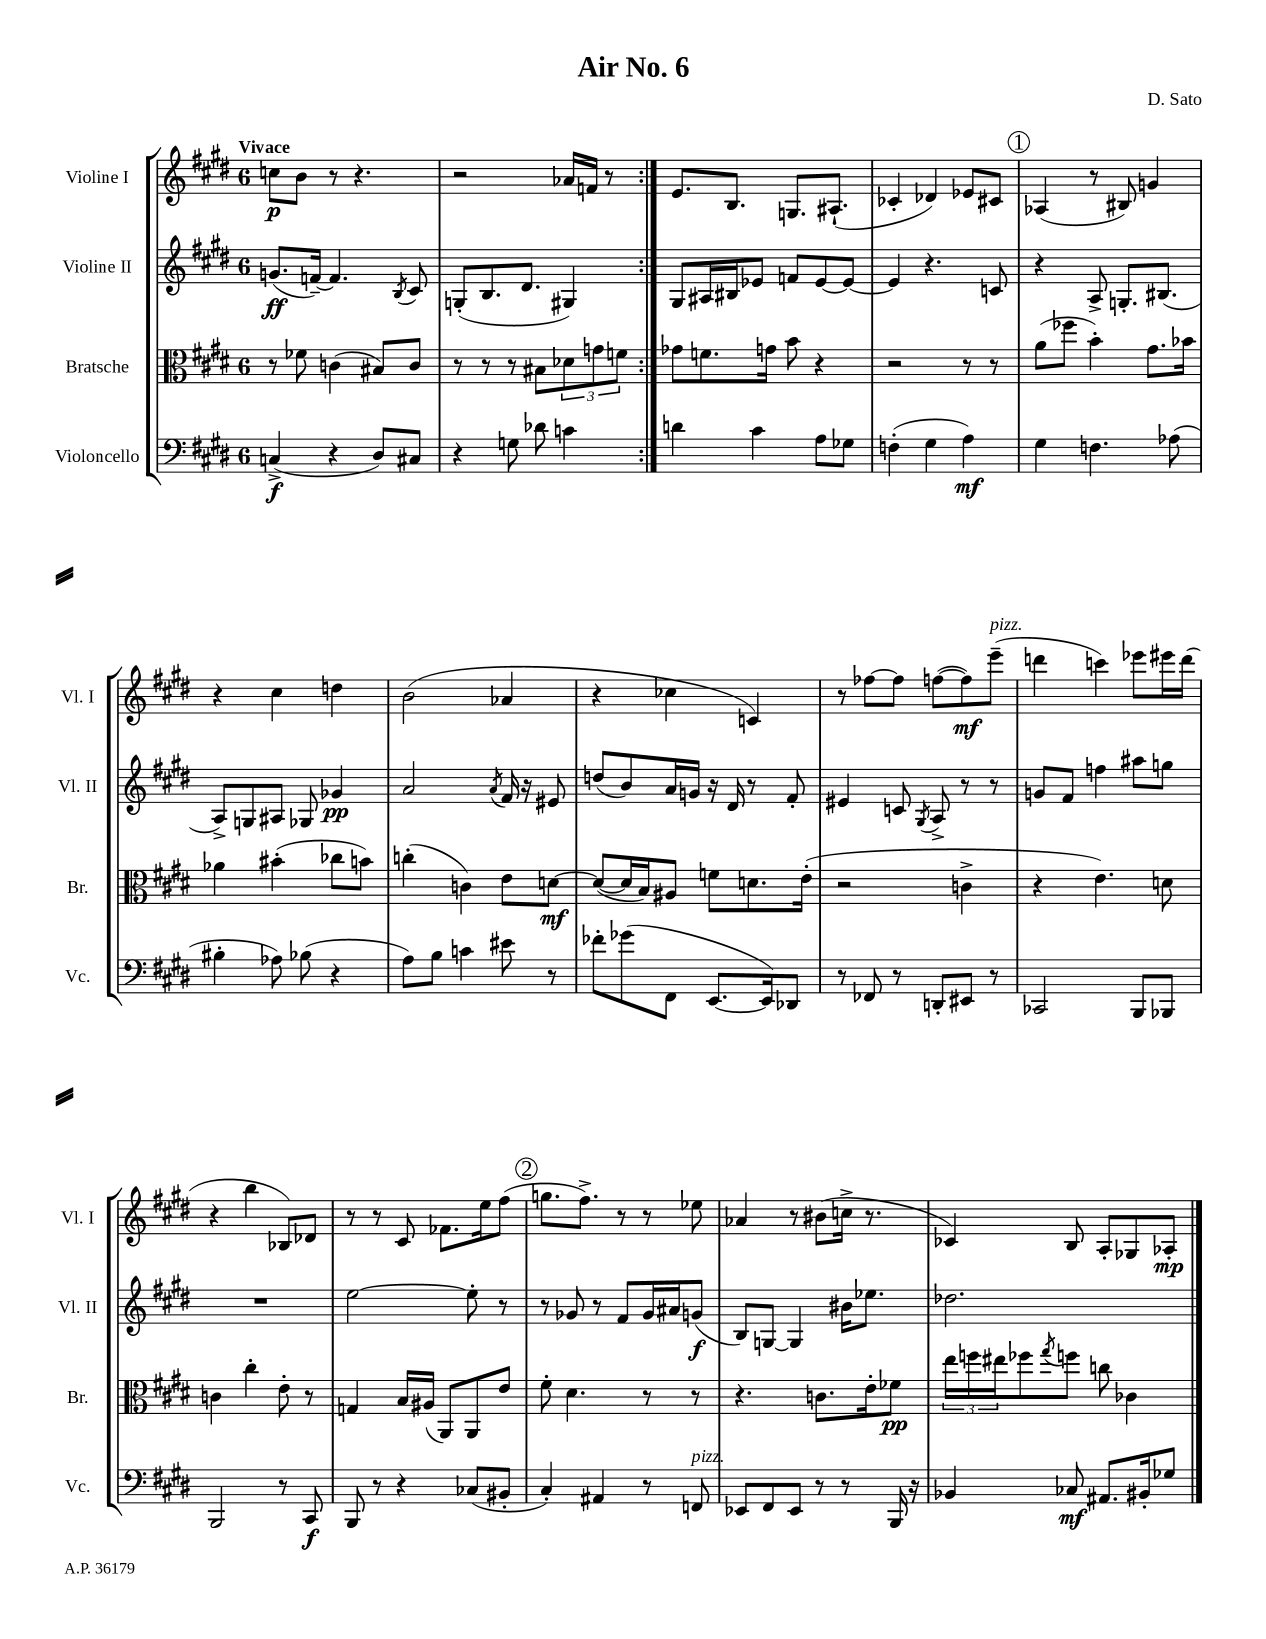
\header { title = "Air No. 6" composer = "D. Sato" }
<<
\new StaffGroup <<
\new Staff = "s0" \with { instrumentName = "Violine I" shortInstrumentName = "Vl. I" } {
    \clef treble \key e \major \once \override Staff.TimeSignature.style = #'single-digit \time 6/8 \tempo "Vivace"
    \repeat volta 2 { c''8\p b'8 r8 r4. |
    r2 aes'16 f'16 r8 | }
    e'8. b8. g8. ais8.-!( |
    ces'4-. des'4) ees'8 cis'8 |
    \mark \markup { \circle "1" } aes4( r8 bis8) g'4 |
    r4 cis''4 d''4 |
    b'2( aes'4 |
    r4 ces''4 c'4) |
    r8 fes''8~ fes''8 f''8~( f''8\mf) e'''8--^\markup { \italic "pizz." }( |
    d'''4 c'''4) ees'''8 eis'''16 d'''16( |
    r4 b''4 bes8) des'8 |
    r8 r8 cis'8 fes'8. e''16 fis''8( |
    \mark \markup { \circle "2" } g''8. fis''8.->) r8 r8 ees''8 |
    aes'4 r8 bis'8( c''16-> r8. |
    ces'4) b8 a8-. ges8 aes8-.\mp \bar "|." |
}
\new Staff = "s1" \with { instrumentName = "Violine II" shortInstrumentName = "Vl. II" } {
    \clef treble \key e \major \once \override Staff.TimeSignature.style = #'single-digit \time 6/8
    \repeat volta 2 { g'8.\ff( f'16~--) f'4. \acciaccatura { b8 } cis'8 |
    g8-.( b8. dis'8. gis4) | }
    gis8 ais16 bis16 ees'8 f'8 ees'8~ ees'8~ |
    ees'4 r4. c'8 |
    \mark \markup { \circle "1" } r4 a8-> g8.-. bis8.( |
    a8->) g8 ais8 ges8 ges'4\pp |
    a'2 \acciaccatura { a'8 } fis'16 r16 eis'8 |
    d''8( b'8) a'16 g'16 r16 dis'16 r8 fis'8-. |
    eis'4 c'8 \acciaccatura { gis8 } a8-> r8 r8 |
    g'8 fis'8 f''4 ais''8 g''8 |
    R2. |
    e''2~ e''8-. r8 |
    \mark \markup { \circle "2" } r8 ges'8 r8 fis'8 ges'16 ais'16 g'8\f( |
    b8) g8~ g4 bis'16 ees''8. |
    des''2. \bar "|." |
}
\new Staff = "s2" \with { instrumentName = "Bratsche" shortInstrumentName = "Br." } {
    \clef alto \key e \major \once \override Staff.TimeSignature.style = #'single-digit \time 6/8
    \repeat volta 2 { r8 fes'8 c'4( bis8) c'8 |
    r8 r8 r8 bis8 \tuplet 3/2 { des'8 g'8 f'8 } | }
    ges'8 f'8. g'16 b'8 r4 |
    r2 r8 r8 |
    \mark \markup { \circle "1" } a'8( fes''8 b'4-.) gis'8. bes'16 |
    aes'4 bis'4-.( ces''8 b'8) |
    c''4-.( c'4) e'8 d'8~\mf |
    d'8~( d'16 b16) ais8 f'8 d'8. e'16-.( |
    r2 c'4-> |
    r4 e'4.) d'8 |
    c'4 cis''4-. e'8-. r8 |
    g4 b16 ais16( a,8) a,8 e'8 |
    \mark \markup { \circle "2" } fis'8-. dis'4. r8 r8 |
    r4. c'8. e'16-. fes'8\pp |
    \tuplet 3/2 { e''16 f''16 eis''16 } fes''8 \acciaccatura { gis''8 } f''8 c''8 ces'4 \bar "|." |
}
\new Staff = "s3" \with { instrumentName = "Violoncello" shortInstrumentName = "Vc." } {
    \clef bass \key e \major \once \override Staff.TimeSignature.style = #'single-digit \time 6/8
    \repeat volta 2 { c4->\f( r4 dis8) cis8 |
    r4 g8 des'8 c'4 | }
    d'4 cis'4 a8 ges8 |
    f4-.( gis4 a4\mf) |
    \mark \markup { \circle "1" } gis4 f4. aes8( |
    bis4-. aes8) bes8( r4 |
    a8) b8 c'4 eis'8 r8 |
    fes'8-. ges'8( fis,8 e,8.~ e,16) des,8 |
    r8 fes,8 r8 d,8-. eis,8 r8 |
    ces,2 b,,8 bes,,8 |
    b,,2 r8 cis,8\f |
    b,,8 r8 r4 ces8( bis,8-. |
    \mark \markup { \circle "2" } cis4-.) ais,4 r8 f,8^\markup { \italic "pizz." } |
    ees,8 fis,8 ees,8 r8 r8 b,,16 r16 |
    bes,4 ces8\mf ais,8. bis,16-. ges8 \bar "|." |
}
>>
>>
\layout { \context { \Score \remove "Bar_number_engraver" } }
